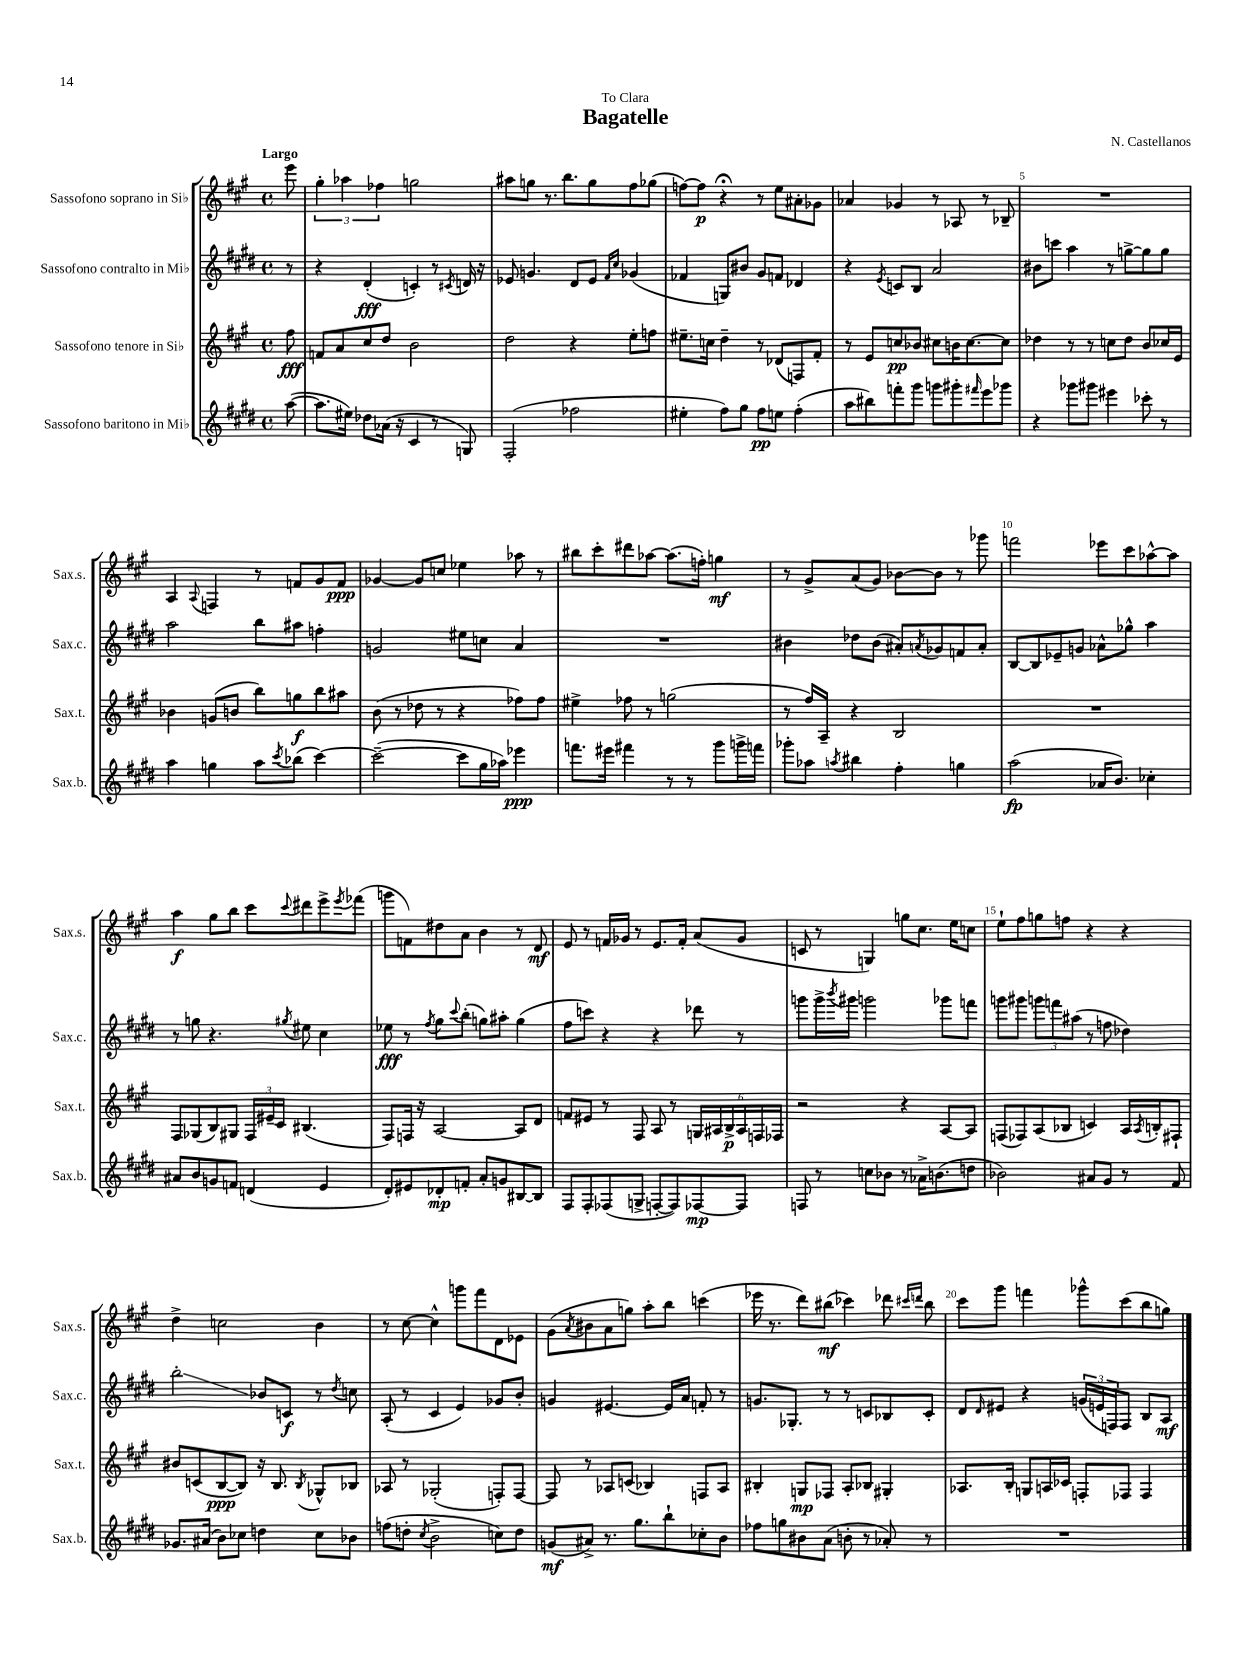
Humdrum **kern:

**kern	**kern	**kern	**kern
*staff4	*staff3	*staff2	*staff1
*clefG2	*clefG2	*clefG2	*clefG2
*k[f#c#g#d#]	*k[f#c#g#]	*k[f#c#g#d#]	*k[f#c#g#]
*M4/4	*M4/4	*M4/4	*M4/4
*met(c)	*met(c)	*met(c)	*met(c)
([8aa	8ff#	8r	8eee
=	=	=	=
8.aa]	8f	4r	6gg#'
.	8a	.	.
.	.	.	6aa-
16ee#)	.	.	.
8dd-	8cc#	(4d#'	.
.	.	.	6ff-
(16a-	8dd	.	.
16r	.	.	.
4c#	2b	4c')	2gg
8r	.	8r	.
.	.	8qc#	.
8G)	.	16d	.
.	.	16r	.
=	=	=	=
(2F#'	2dd	8e-	8aa#
.	.	4.g	8gg
.	.	.	8.r
.	.	.	8.bb
2ff-	4r	8d#	.
.	.	8e-	8gg
.	.	16qqf#	.
.	.	16qqcc#	.
.	8ee'	(4g-	8ff#
.	8ff	.	(8gg-
=	=	=	=
4ee#'	8.ee#~	4f-	[8ff)
.	.	.	8ff]
.	16cc	.	.
8ff#)	4dd~	8G)	4r;
8gg#	.	8b#	.
8ff#	8r	8g#	8r
8ee	(8d-	8f	8ee
(4ff#'	8F)	4d-	8a#'
.	8f#'	.	8g-
=	=	=	=
8aa	8r	4r	4a-
8bb#)	8e	.	.
.	.	8qe	.
8fff'	8cc	8c	4g-
8ggg#	8b-	8B	.
8ggg	8cc#	2a	8r
8ggg#'	16b	.	8A-
.	[8.cc#	.	.
16qqfff#	.	.	.
8eee	.	.	8r
8ggg-	8cc#]	.	8B-~
=	=	=	=
4r	4dd-	8b#	1r
.	.	8ccc	.
8ggg-	8r	4aa	.
8ggg#	8r	.	.
4eee#	8cc	8r	.
.	8dd-	[8gg^	.
8ccc-'	8b	8gg]	.
8r	16cc-	8gg	.
.	16e	.	.
=	=	=	=
4aa	4b-	2aa	4A
.	.	.	8qqA
4gg	(8g	.	4F
.	8b	.	.
8aa	8bb)	8bb	8r
8qccc#	.	.	.
(8bb-	8gg	8aa#	8f
[4ccc#)	8bb	4ff'	8g#
.	8aa#	.	8f
=	=	=	=
(2ccc#~_	(8b	2g	[4g-
.	8r	.	.
.	8dd-	.	8g-]
.	8r	.	8cc
8ccc#]	4r	8ee#	4ee-
16gg#	.	8cc	.
16aa-)	.	.	.
4eee-	8ff-)	4a	8aa-
.	8ff-	.	8r
=	=	=	=
8.fff	4ee#^	1r	8bb#
.	.	.	8ccc#'
16eee#	.	.	.
4fff#	8ff-	.	8ddd#
.	8r	.	[8aa-
8r	(2gg	.	(8.aa-]
8r	.	.	.
.	.	.	16ff')
8ggg#	.	.	4gg
16ggg^	.	.	.
16fff	.	.	.
=	=	=	=
8ggg-'	8r	4b#	8r
8aa-	16ff#)	.	8g#^
.	16A~	.	.
8qaa	.	.	.
4bb#	4r	8dd-	(8a
.	.	(8b#	8g#)
4ff#'	2B	8a#')	[8b-
.	.	8qa	.
.	.	8g-	8b-]
4gg	.	8f	8r
.	.	8a'	8ggg-
=	=	=	=
(2aa	1r	[8B	2fff
.	.	8B]	.
.	.	8e-~	.
.	.	8g	.
16a-	.	8a-^^	8eee-
8.b)	.	.	.
.	.	8gg-^^	8ccc#
4cc-'	.	4aa	[8aa-^^
.	.	.	8aa-]
=	=	=	=
8a#	8F#	8r	4aa
8b	(8G-	8gg	.
8g	8B)	4.r	8gg#
8f	8G#	.	8bb
(4d	24F#	.	8ccc#
.	24e#~	.	.
.	24c#	.	.
.	.	8qgg#	8qqccc#
.	(4.B#	8ee#	8ddd#
4e	.	4cc#	8eee^
.	.	.	8qeee
.	.	.	(8fff-
=	=	=	=
8d#')	8F#)	8ee-	8ggg
8e#	16F	8r	8f)
.	16r	.	.
.	.	8qff#	.
8d-'	[2A	8gg#	8dd#
.	.	8qqccc#	.
8f'	.	(8bb'	8a
8a'	.	8gg)	4b
8g	.	8aa#'	.
[8B#	8A]	(4gg	8r
8B#]	8d	.	8d
=	=	=	=
8F#	8f	8ff#	8e
8F#'	8e#	8ccc)	8r
(8F-	8r	4r	16f
.	.	.	16g-
8G^	8F#	.	8r
[8F'	8A	4r	8.e
8F])	8r	.	.
.	.	.	16f'
[8F-	24G	8ddd-	(8a
.	24A#	.	.
.	24B^	.	.
8F-]	24A#	8r	8g-
.	24F	.	.
.	24F-	.	.
=	=	=	=
8F	2r	8ggg	8c
8r	.	16ggg^	8r
.	.	8qbbb	.
.	.	16ggg#	.
8cc	.	2ggg	4G)
8b-	.	.	.
8r	4r	.	8gg
16a-^	.	.	8.cc#
(8.b	.	.	.
.	[8A	8ggg-	.
.	.	.	16ee
8dd	8A]	8fff	8cc
=	=	=	=
2b-)	(8F	8ggg	8ee`
.	8F-)	8ggg#	8ff#
.	(8A	12ggg	8gg
.	.	12fff	.
.	8B-	.	8ff
.	.	(12aa#	.
8a#	4c)	8r	4r
8g#	.	8ff	.
8r	16A	4dd-)	4r
.	8qA	.	.
.	16B'	.	.
8f#	8F#`	.	.
=	=	=	=
8.g-	8b#	2bb'	4dd^
.	(8c	.	.
(16a#	.	.	.
8b)	[8B	.	2cc
8cc-	8B])	.	.
4dd	16r	8b-	.
.	8.B	.	.
.	.	8c	.
.	8qB	.	.
8cc-	8G-^^	8r	4b
.	.	8qdd#	.
8b-	8B-	8cc	.
=	=	=	=
(8ff	8A-	(8A'	8r
8dd'	8r	8r	[8cc#
8qcc#	.	.	.
2b^	(2G-'	4c#	4cc#^^]
.	.	4e)	8ggg
.	.	.	8fff#
8cc)	8F')	8g-	8d
8dd	[8F	8b'	8e-
=	=	=	=
(8g	8F]	4g	(8g#
.	.	.	8qa
8a#^)	8r	.	8b#
8.r	8A-	[4.e#	8a
.	(8c	.	8gg)
8.gg#	.	.	.
.	4B-)	.	8aa'
8bb`	.	16e#]	8bb
.	.	16a	.
8cc-'	8F	8f'	(4ccc
8b	8A-	8r	.
=	=	=	=
8ff-	4B#'	8.g	16eee-
.	.	.	8.r
8gg	.	.	.
.	.	8.G-'	.
8b#	8G	.	8ddd)
(8a	8F-	8r	(8bb#
8b'	8A'	8r	4ccc-)
8r	8B-	8c	.
8a-')	4G#'	8B-	8ddd-
.	.	.	16qqccc#
.	.	.	16qqddd
8r	.	8c'	8bb#
=	=	=	=
1r	8.A-	8d#	8ccc#
.	.	16qqd#	.
.	.	8e#	8ggg#
.	16B'	.	.
.	8G	4r	4fff
.	16A	.	.
.	16c-	.	.
.	8F'	(24g	8ggg-^^
.	.	24e	.
.	.	24F)	.
.	8F-	8F	(8ccc#
.	4F-	8B	8bb
.	.	8A	8gg)
==	==	==	==
*-	*-	*-	*-
